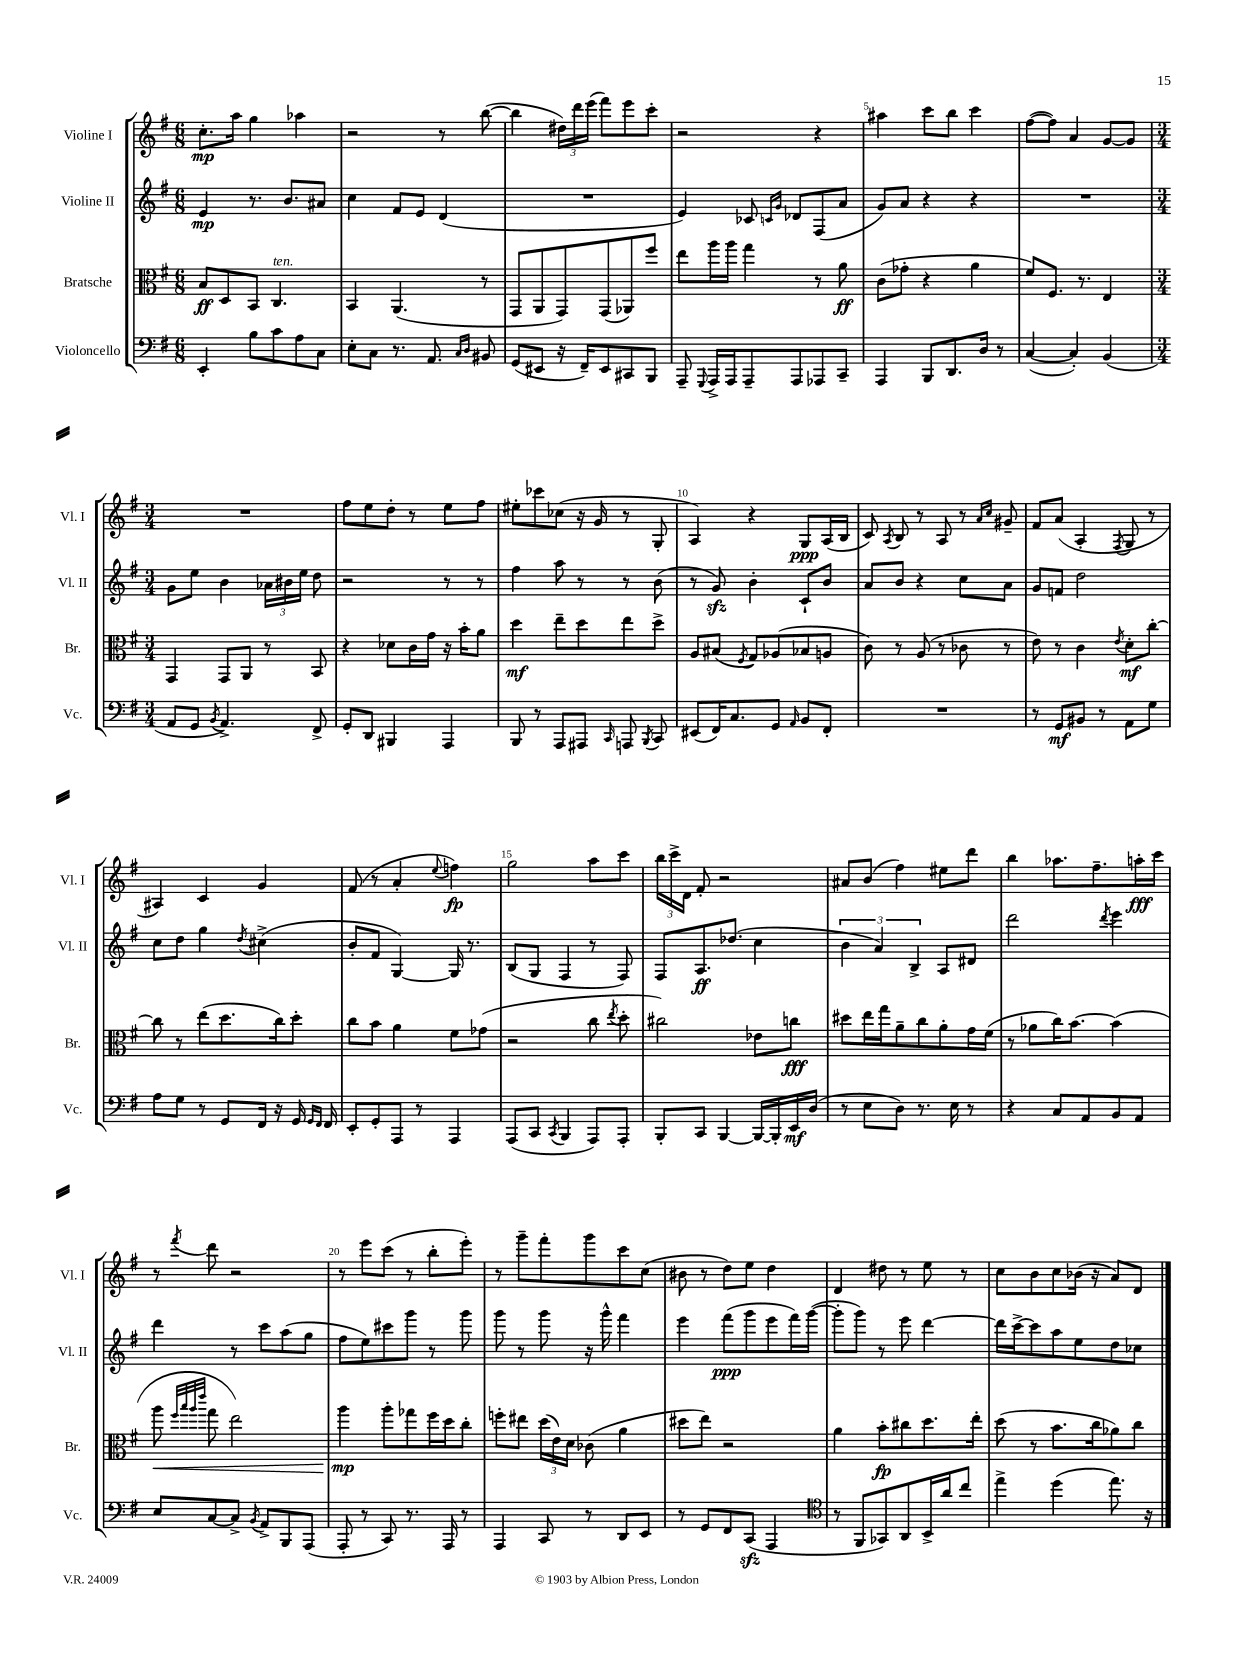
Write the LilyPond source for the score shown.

<<
\new StaffGroup <<
\new Staff = "s0" \with { instrumentName = "Violine I" shortInstrumentName = "Vl. I" } {
    \clef treble \key g \major \numericTimeSignature \time 6/8
    \autoBeamOff c''8.[-.\mp a''16] g''4 aes''4 |
    r2 r8 b''8~( |
    b''4 \tuplet 3/2 { dis''16[) d'''16 e'''16]( } fis'''8[) e'''8 c'''8]-. |
    r2 r4 |
    ais''4 c'''8[ b''8] c'''4 |
    fis''8[~( fis''8]) a'4 g'8[~ g'8] |
    \numericTimeSignature \time 3/4 R2. |
    fis''8[ e''8 d''8]-. r8 e''8[ fis''8] |
    eis''8[-. ces'''8 ces''8]( r16 g'16 r8 g8-. |
    a4) r4 g8[\ppp a16( b16] |
    c'8) \acciaccatura { a8 } b8 r8 a8 r8 \grace { a'16[ c''16] } gis'8-- |
    fis'8[ a'8]( a4-. \acciaccatura { fis8 } g8 r8 |
    ais4) c'4 g'4 |
    fis'8( r8 a'4-. \appoggiatura { e''8 } f''4\fp) |
    g''2 a''8[ c'''8] |
    \tuplet 3/2 { b''16[ c'''16-> d'16] } fis'8-. r2 |
    ais'8[ b'8]( fis''4) eis''8[ d'''8] |
    b''4 aes''8.[ fis''8.-- a''16-.\fff c'''16] |
    r8 \acciaccatura { fis'''8 } d'''8 r2 |
    r8 e'''8[ c'''8]( r8 b''8[-. e'''8]-.) |
    r8 g'''8[-- fis'''8-. g'''8 c'''8 c''8]( |
    bis'8 r8 d''8[) e''8] d''4 |
    d'4 dis''8 r8 e''8 r8 |
    c''8[ b'8 c''8 bes'16]( r16 a'8[) d'8] \bar "|." |
}
\new Staff = "s1" \with { instrumentName = "Violine II" shortInstrumentName = "Vl. II" } {
    \clef treble \key g \major \numericTimeSignature \time 6/8
    \autoBeamOff e'4\mp r8. b'8.[ ais'8] |
    c''4 fis'8[ e'8] d'4( |
    R2. |
    e'4) ces'8 \grace { c'16[ g'16] } des'8[ fis8( a'8] |
    g'8[) a'8] r4 r4 |
    R2. |
    \numericTimeSignature \time 3/4 g'8[ e''8] b'4 \tuplet 3/2 { aes'16[ bis'16 e''16] } d''8 |
    r2 r8 r8 |
    fis''4 a''8 r8 r8 b'8( |
    r8 g'8\sfz) b'4-. c'8[-! b'8] |
    a'8[ b'8] r4 c''8[ a'8] |
    g'8[ f'8] d''2 |
    c''8[ d''8] g''4 \acciaccatura { d''8 } cis''4->( |
    b'8[-. fis'8] g4~) g16 r8. |
    b8[( g8] fis4 r8 fis8) |
    fis8[ a8.\ff des''8.]( c''4 |
    \tuplet 3/2 { b'4 a'4) b4-> } a8[ dis'8] |
    d'''2 \acciaccatura { d'''8 } e'''4 |
    d'''4 r8 c'''8[ a''8( g''8] |
    fis''8[ e''8) cis'''8 g'''8] r8 g'''8 |
    g'''8 r8 g'''8 r16 g'''16-^ fis'''4 |
    e'''4 fis'''8[\ppp( g'''8 e'''8 fis'''16) g'''16]~( |
    g'''8[-. g'''8]) r8 e'''8 d'''4~ |
    d'''16[ c'''16~-> c'''8 a''8 e''8 d''8 ces''8] \bar "|." |
}
\new Staff = "s2" \with { instrumentName = "Bratsche" shortInstrumentName = "Br." } {
    \clef alto \key g \major \numericTimeSignature \time 6/8
    \autoBeamOff b8[\ff d8 b,8] c4.^\markup { \italic "ten." } |
    b,4 a,4.( r8 |
    g,8[ a,8 g,8) g,8( aes,8) fis''8] |
    e''8[ a''16 a''16] g''4 r8 a'8\ff |
    c'8[( ges'8]-. r4 a'4 |
    fis'8[) fis8.] r8. e4 |
    \numericTimeSignature \time 3/4 g,4 g,8[ a,8] r8 b,8 |
    r4 des'8[ c'16 g'16] r16 b'16[-. a'8] |
    d''4\mf e''8[-- d''8 e''8 d''8]-> |
    a8[ bis8]( \acciaccatura { fis8 } g8[) aes8( bes8 a8] |
    c'8) r8 a8( r8 ces'8 r8 |
    e'8) r8 c'4 \acciaccatura { e'8 } d'8[-.\mf c''8]~-. |
    c''8 r8 e''8[( d''8. c''16) d''8]-. |
    c''8[ b'8] a'4 fis'8[ ges'8]( |
    r2 c''8 \acciaccatura { e''8 } d''8-. |
    cis''2) ees'8[ c''8]\fff |
    dis''8[ e''16 g''16 a'8-- c''8 a'8-. g'16 fis'16]( |
    r8 aes'8[ c''16) b'8.]~ b'4( |
    a''8\< \grace { fis''32[ b''32 a''32 e'''32] } g''8 e''2) |
    a''4\mp\! a''8[-. ges''8 fis''16 d''16 c''8]-. |
    f''8[-. eis''8] \tuplet 3/2 { d''16[( e'16) d'16] } ces'8( a'4 |
    dis''8[ e''8]) r2 |
    a'4 b'8[-.\fp cis''8 d''8. e''16]-. |
    d''8( r8 b'8.[ c''16 aes'8) c''8] \bar "|." |
}
\new Staff = "s3" \with { instrumentName = "Violoncello" shortInstrumentName = "Vc." } {
    \clef bass \key g \major \numericTimeSignature \time 6/8
    \autoBeamOff e,4-. b8[ c'8 a8 c8] |
    e8[-. c8] r8. a,8. \grace { c16[ d16] } bis,8 |
    g,8[( eis,8] r16 fis,16[--) eis,8 cis,8 b,,8] |
    a,,8-- \appoggiatura { g,,8 } a,,16[-> a,,16 a,,8-- a,,8 aes,,8 c,8]-- |
    a,,4 b,,8[ d,8. d16] r8 |
    c4~( c4-.) b,4( |
    \numericTimeSignature \time 3/4 a,8[ g,8] \acciaccatura { b,8 } a,4.->) fis,8-> |
    g,8[-. d,8] bis,,4 a,,4 |
    b,,8 r8 a,,8[ ais,,8] \grace { c,16 } a,,8 \acciaccatura { b,,8 } c,8 |
    eis,8[( fis,16) c8. g,8] \grace { a,16 } b,8[ fis,8]-. |
    R2. |
    r8 g,8[\mf bis,8] r8 a,8[ g8] |
    a8[ g8] r8 g,8[ fis,16] r16 g,16 \grace { g,16[ fis,16] } fis,16 |
    e,8[-. g,8-. a,,8] r8 a,,4 |
    a,,8[( c,8] \acciaccatura { c,8 } b,,4 a,,8[) a,,8]-. |
    b,,8[-. c,8] b,,4~ b,,16[~ b,,16-. e,16\mf d16]( |
    r8 e8[ d8]) r8. e16 r8 |
    r4 c8[ a,8 b,8 a,8] |
    e8[ c8~ c8]-> \acciaccatura { b,8 } a,8[-> b,,8 a,,8]( |
    a,,8-. r8 c,8) r8. a,,16 r8 |
    a,,4 c,8 r8 d,8[ e,8] |
    r8 g,8[ fis,8 c,8]\sfz( a,,4 |
    \clef tenor r8 fis,8[ ges,8) a,8 b,16-> a'16 c''8] |
    e''4-> d''4( e''8.) r16 \bar "|." |
}
>>
>>
\layout { \context { \Score \override BarNumber.break-visibility = ##(#f #t #t) barNumberVisibility = #(every-nth-bar-number-visible 5) } }
